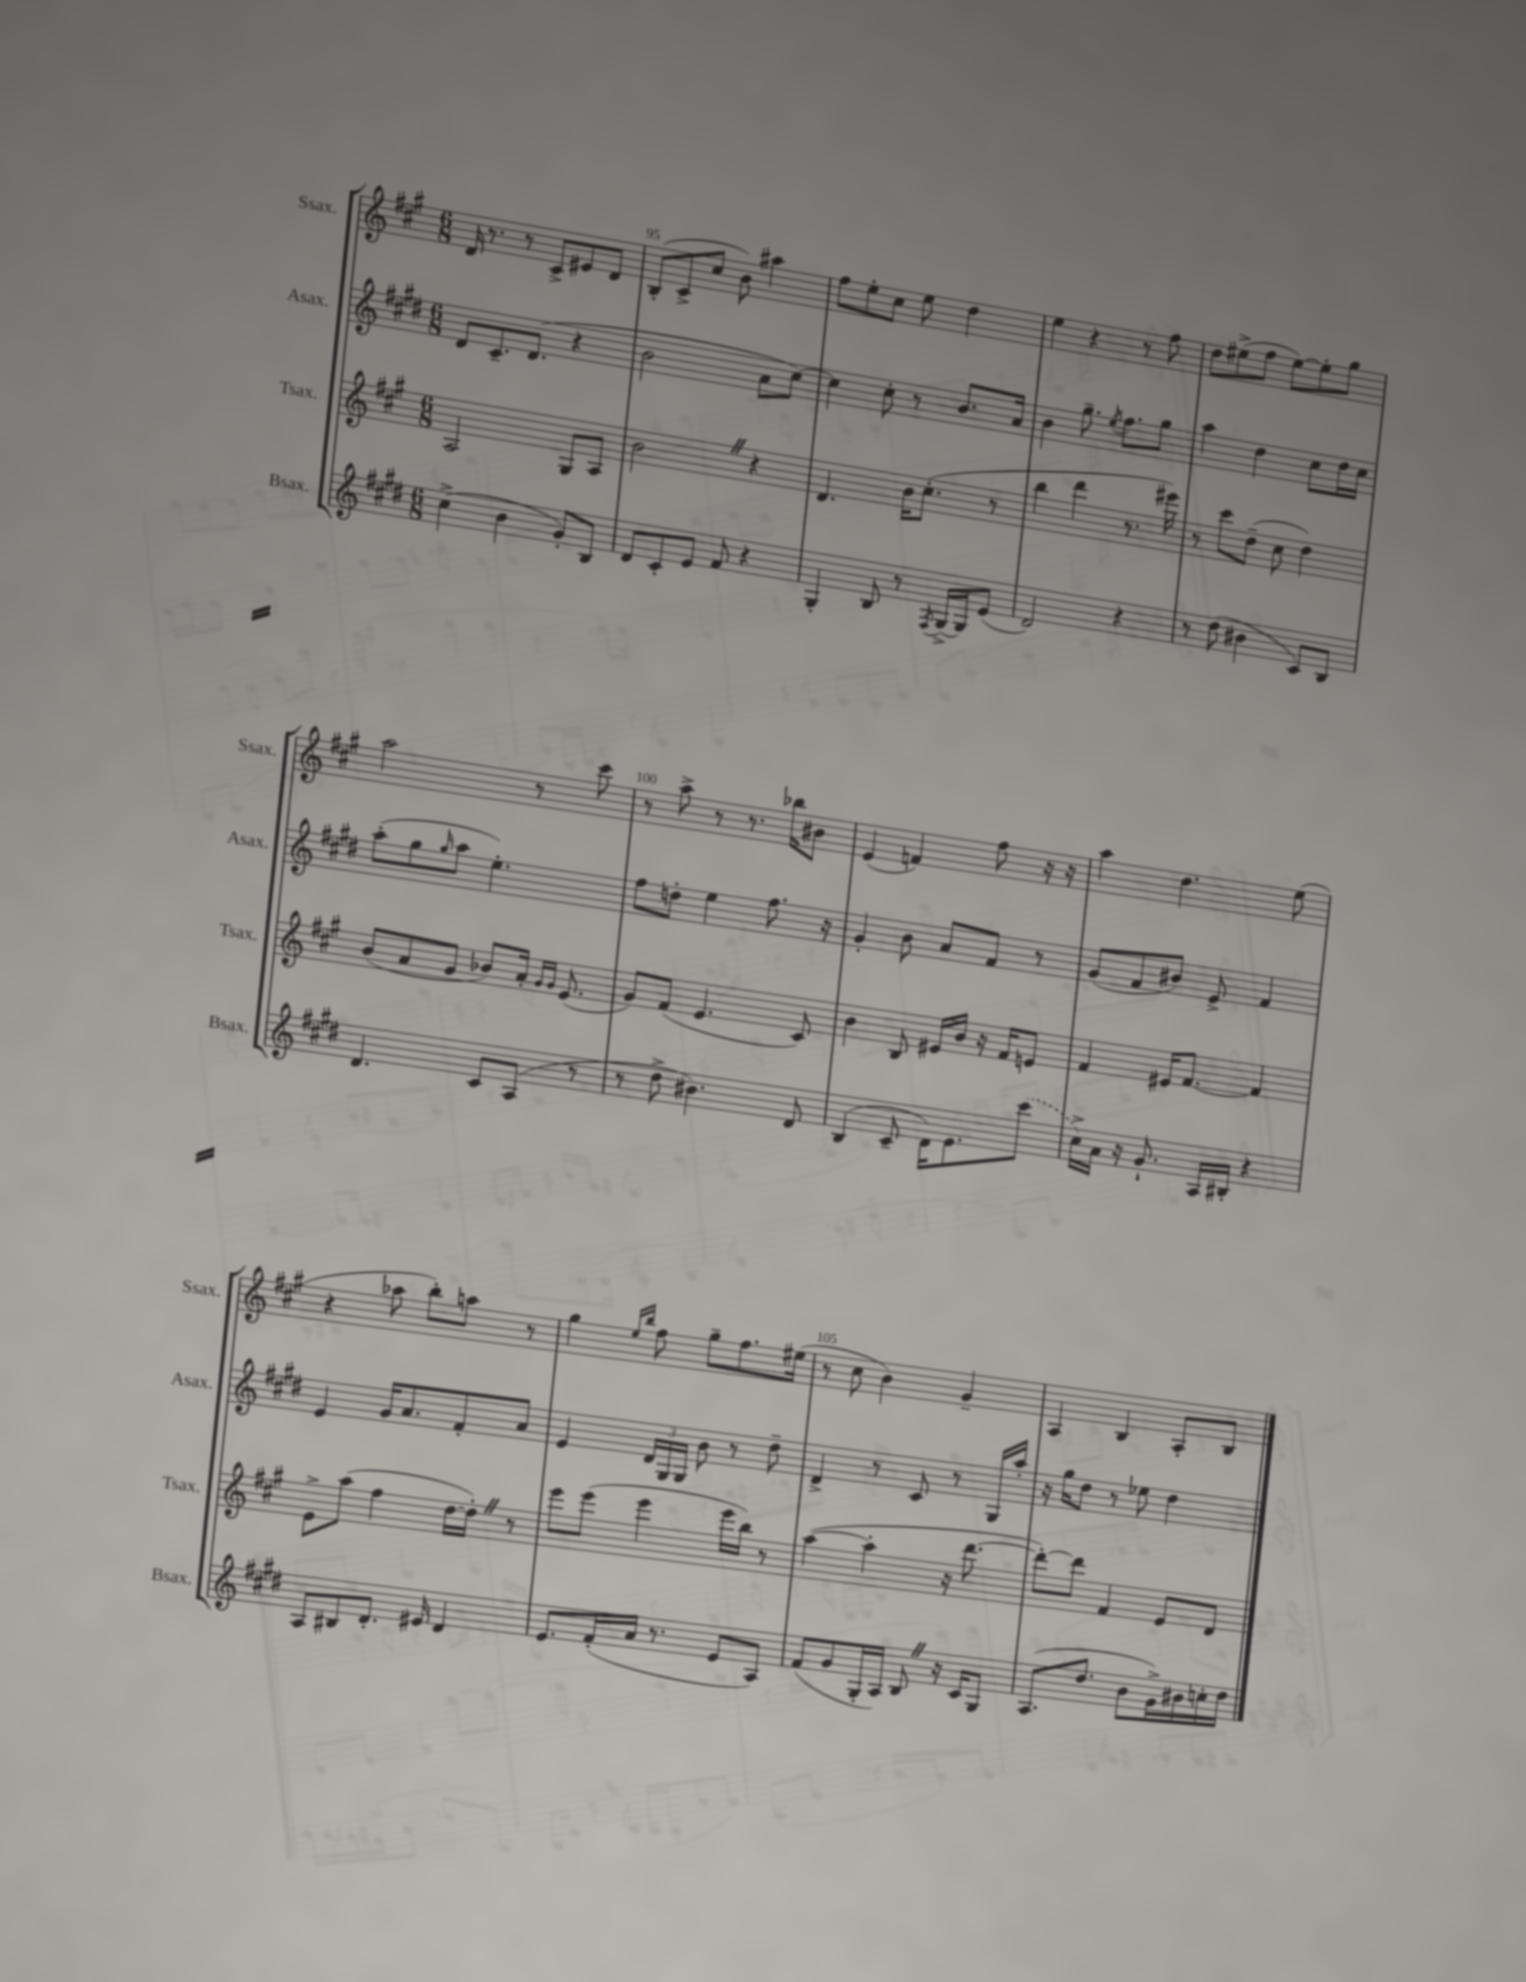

**kern	**kern	**kern	**kern
*part4	*part3	*part2	*part1
*staff4	*staff3	*staff2	*staff1
*I"Bsax.	*I"Tsax.	*I"Asax.	*I"Ssax.
*I'Bsax.	*I'Tsax.	*I'Asax.	*I'Ssax.
*clefG2	*clefG2	*clefG2	*clefG2
*k[f#c#g#d#]	*k[f#c#g#]	*k[f#c#g#d#]	*k[f#c#g#]
*M6/8	*M6/8	*M6/8	*M6/8
=94	=94	=94	=94
(4cc#^\	2A/	8d#/L	16d/
.	.	.	8.r
.	.	8.c#~/	.
4b\	.	.	8r
.	.	(8.d#/J	.
.	.	.	8c#^/L
8g#'/L)	8G#/L	4r	8e#X/
8B/J	8A/J	.	8d/J
=95	=95	=95	=95
8d#/L	2bZ\	2b\	(8B'/L
8c#'/	.	.	8c#^/
8e/J	.	.	8cc#/J
8f#/	.	.	8b\)
4r	4r	8a\L	4aa#X\
.	.	[8cc#\J)	.
=96	=96	=96	=96
4G#'/	4.d/	4cc#\]	8ff#\L
.	.	.	8ee'\
8B/	.	8cc#'\	8cc#\J
8r	16b\KL	8r	8ee\
.	(8.cc#'\J	.	.
8qF#/	.	.	.
[16G#^/LL	.	8.b/L	4dd\
16G#/J]	.	.	.
(8e/J	8r	.	.
.	.	16a/Jk	.
=97	=97	=97	=97
2d#/)	4bb\	4b\	4ee\
.	4ddd\	8.gg#~\	4r
.	.	8qee/	.
.	.	8.ff#\L	.
4r	8.r	.	8r
.	.	8gg#\J	8ff#\
.	16eee#X\)	.	.
=98	=98	=98	=98
8r	8r	4aa\	8dd\L
(8dd#\	8ccc#\L	.	(8ee#X^\
4b#X\	(8dd~\J	4dd#\	8ff#\J
.	8cc#\	.	[8ee#\L)
8c#/L)	4dd\)	8cc#\L	8ee#'\]
8B/J	.	16dd#\L	8gg#\J
.	.	16cc#\JJ	.
!!LO:LB:g=z
=99	=99	=99	=99
4.d#/	(8b/L	(8aa'\L	2aa\
.	8a/	8gg#\	.
.	.	16qqgg#/	.
.	8g#/J	8aa\J	.
8c#/L	8b-X/L)	4.ee'\)	.
(8A/J	16a'/Jk	.	8r
.	16qqg#/LL	.	.
.	16qqg#/JJ	.	.
.	(8.e/	.	.
8r	.	.	8ccc#\
=100	=100	=100	=100
8r	8g#/L)	8ff#\L	8r
8dd#^\	(8f#/J	8ddn'\J	8aa^\
4.b#X\)	4.e/	4ee\	8r
.	.	.	8.r
.	.	8.ff#\	.
.	.	.	16bb-X\KL
8d#/	8c#/)	.	8b#X\J
.	.	16r	.
=101	=101	=101	=101
(4B/	4b\	4g#'/	(4e/
8c#~/	8B/	8b\	4fn/)
16d#\KL)	16e#X/LL	8a/L	.
8.e\	16b/JJ	.	.
.	16r	8f#/J	8ff#\
.	16f#/KL	.	.
(8ccc#\J	8en/J	8r	16r
.	.	.	16r
=102	=102	=102	=102
16cc#^\LL)	4f#/	(8g#/L	4aa\
16a\JJ	.	.	.
16r	.	8f#/	.
8.g#`/	.	.	.
.	16e#X/KL	8b#X/J)	4.dd\
.	[8.f#/J	.	.
16A/LL	.	8e^/	.
16B#X'/JJ	.	.	.
4r	4f#/]	4f#/	.
.	.	.	(8ee\
!!LO:LB:g=z
=103	=103	=103	=103
8A/L	8e^\L	4e/	4r
8B#X/	(8aa\J	.	.
8.d#'/J	4ff#\	16g#/KL	8aa-X\
.	.	8.a/	.
.	.	.	8bb'\L)
16e#X/	.	.	.
4d#/	[16dd\LL	8f#'/	8aan\J
.	16dd'Z\JJ])	.	.
.	8r	8a/J	8r
=104	=104	=104	=104
8.e/L	8eee\L	4e/	4gg#\
.	(8eee\J	.	.
(16f#'/L	.	.	.
.	.	.	16qqee/LL
.	.	.	16qqbb/JJ
16a/JJ	4eee\	24d#/LL	8ff#\
.	.	24G#/	.
8.r	.	.	.
.	.	24G#/JJ	.
.	.	8b\	8gg#~\L
8e/L	16eee\LL	8r	8.ff#\
.	16bb\JJ)	.	.
8A/J)	8r	8dd#~\	.
.	.	.	(16ee#X\Jk
=105	=105	=105	=105
(8f#/L	([4aa\	4d#^/	8r
8g#/	.	.	8cc#\
16G#'/L	4aa'\]	8r	4b\)
16A/JJ)	.	.	.
8BZ/	.	8c#/	.
16r	16r	8r	4g#~/
16c#/KL	[8.ddd\	.	.
8G#/J	.	16G#/LL	.
.	.	16aa'/JJ	.
=106	=106	=106	=106
(8.A/L	8ddd'\L_)	16r	4A/
.	.	16gg#\KL	.
.	8ddd\J]	8dd#\J	.
8.dd#/J	.	.	.
.	4f#/	8r	4B/
8b\L	.	8ee-X\	.
16g#^\L)	8e/L	4dd#\	8A'/L
16b#X\	.	.	.
16ccn'\	8d/J	.	8B/J
16dd#\JJ	.	.	.
==	==	==	==
*-	*-	*-	*-
